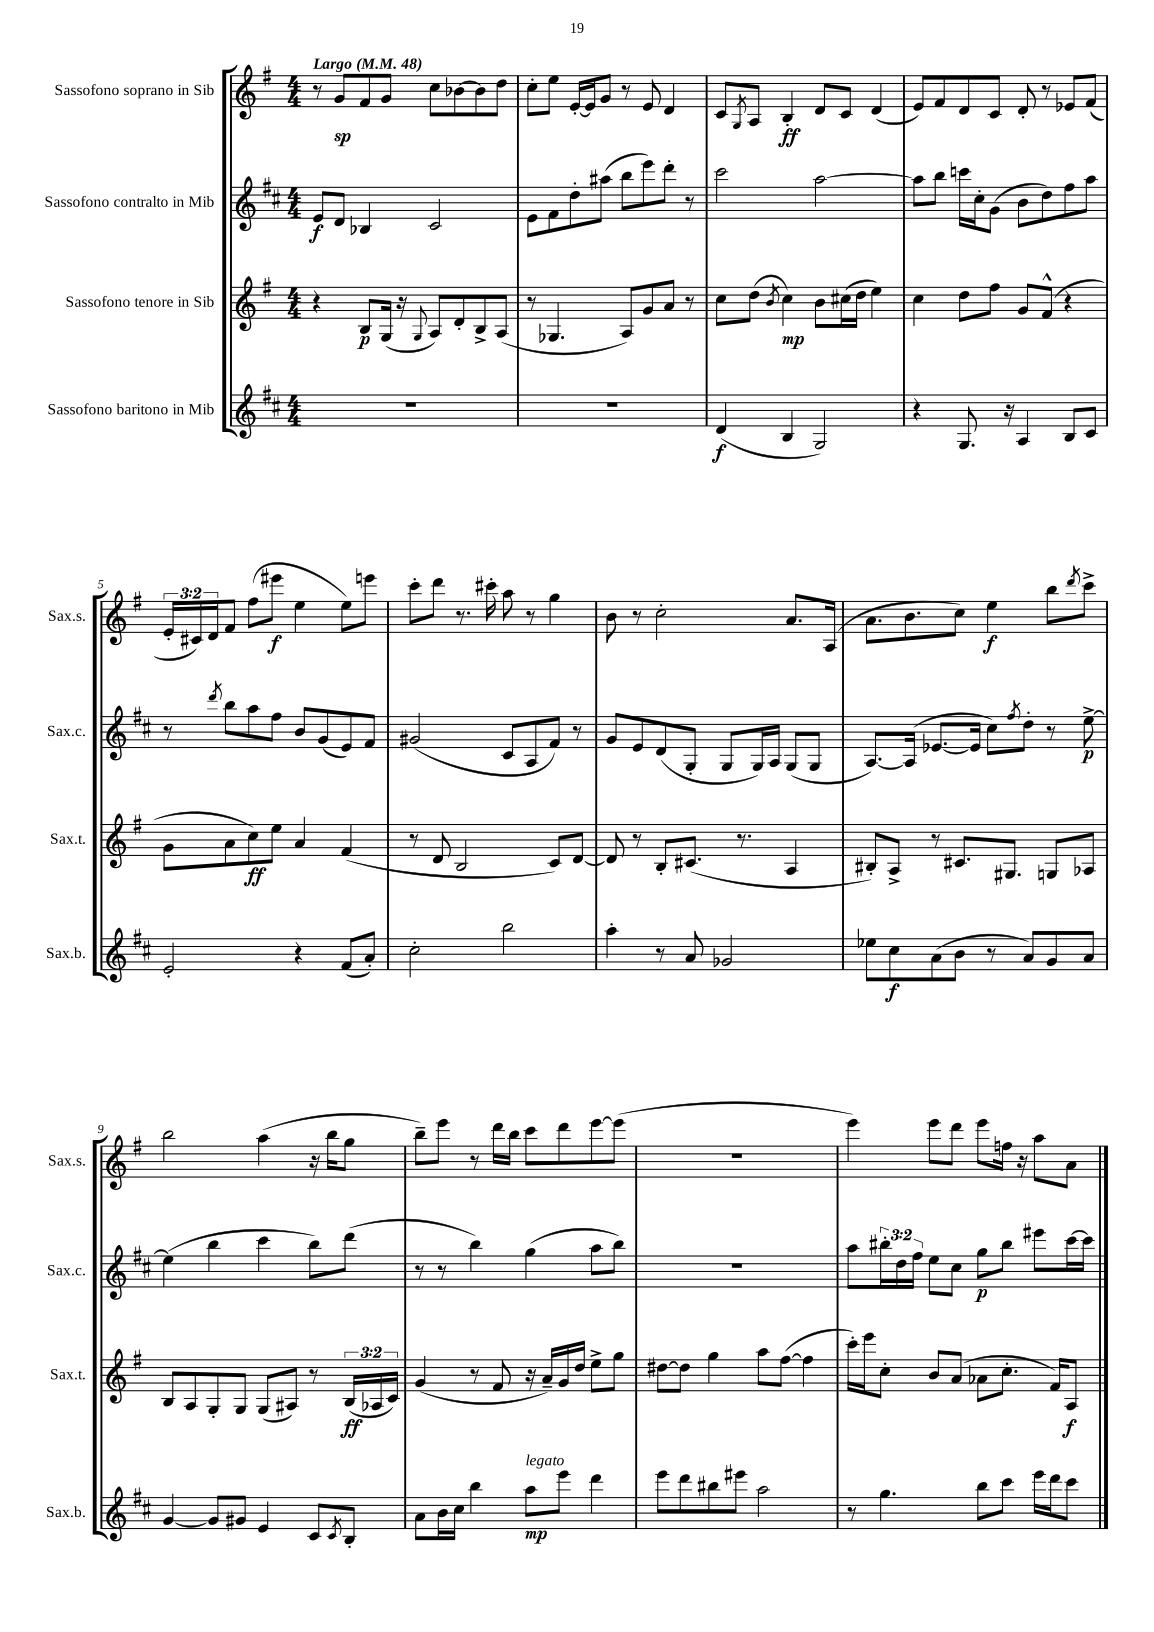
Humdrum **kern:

**kern	**kern	**kern	**kern
*staff4	*staff3	*staff2	*staff1
*clefG2	*clefG2	*clefG2	*clefG2
*k[f#c#]	*k[f#]	*k[f#c#]	*k[f#]
*M4/4	*M4/4	*M4/4	*M4/4
*MM48	*MM48	*MM48	*MM48
1r	4r	8e/L	8r
.	.	8d/J	8g/L
.	8B/L	4B-/	8f#/
.	(16G/Jk	.	8g/J
.	16r	.	.
.	8qqG/	.	.
.	8A/L)	2c#/	8cc\L
.	8d'/	.	[8b-\
.	8B^/	.	8b-\]
.	(8A/J	.	8dd\J
=	=	=	=
1r	8r	8e\L	8cc'\L
.	4.G-/	8f#\	8ee\J
.	.	8dd'\	[16e'/LL
.	.	.	16e/]J
.	.	(8aa#\J	8g/J
.	8A/L)	8bb\L	8r
.	8g/	8eee\)	8e/
.	8a/J	8ddd'\J	4d/
.	8r	8r	.
=	=	=	=
(4d/	8cc\L	2ccc#\	8c/L
.	.	.	8qG/
.	(8dd\J	.	8A/J
.	8qb/	.	.
4B/	4cc\)	.	4B'/
2G/)	8b\L	[2aa\	8d/L
.	(16cc#\L	.	8c/J
.	16dd\JJ	.	.
.	4ee\)	.	(4d/
=	=	=	=
4r	4cc\	8aa\]L	8e/L)
.	.	8bb\J	8f#/
8.G/	8dd\L	16ccc\LL	8d/
.	.	16cc#'\J	.
.	8ff#\J	(8g\J	8c/J
16r	.	.	.
4A/	8g/L	8b\L	8d'/
.	(8f#^^/J	8dd\)	8r
8B/L	4r	8ff#\	8e-/L
8c#/J	.	8aa\J	(8f#/J
=	=	=	=
2e'/	8g\L	8r	24e'/LL
.	.	.	24c#/)
.	.	.	24d/J
.	.	8qddd/	.
.	8a\	8bb\L	8f#/J
.	8cc\)	8aa\	(8ff#\L
.	8ee\J	8ff#\J	8eee#\J
4r	4a/	8b/L	4ee\
.	.	(8g/	.
(8f#/L	(4f#/	8e/)	8ee\L)
8a'/J)	.	8f#/J	8eee\J
=	=	=	=
2cc#'\	8r	(2g#/	8ccc'\L
.	8d/	.	8ddd\J
.	2B/	.	8.r
.	.	.	16ccc#'\
2bb\	.	8c#/L	8aa\
.	.	8A/	8r
.	8c/L)	8f#/J)	4gg\
.	[8d/J	8r	.
=	=	=	=
4aa'\	8d/]	8g/L	8b\
.	8r	8e/	8r
8r	8B'/L	(8d/	2cc'\
8a/	(8.c#/J	8G'/J	.
2g-/	.	8G/L	.
.	8.r	.	.
.	.	16G/L)	.
.	.	16A/JJ	.
.	4A/	(8G/L	8.a/L
.	.	8G/J	.
.	.	.	(16A/Jk
=	=	=	=
8ee-\L	8B#'/L)	[8.A/L)	8.a\L
8cc#\	8A^/J	.	.
.	.	(16A/]Jk	8.b\
(8a\	8r	[8.e-/L	.
8b\J	8.c#/L	.	8cc\J)
.	.	16e-/]Jk	.
8r	.	8cc#\L)	4ee\
.	8.G#/J	.	.
.	.	8qff#/	.
8a/L)	.	8dd'\J	.
8g/	8G/L	8r	8bb\L
.	.	.	8qddd/
8a/J	8A-/J	[8ee^\	8ccc^\J
=	=	=	=
[4g/	8B/L	(4ee\]	2bb\
.	8A/	.	.
8g/]L	8G'/	4bb\	.
8g#/J	8G/J	.	.
4e/	(8G/L	4ccc#\	(4aa\
.	8A#/J)	.	.
8c#/L	8r	8bb\L)	16r
.	.	.	16bb\LK
8qc#/	.	.	.
8B'/J	(24B/LL	(8ddd\J	8gg\J
.	24A-/	.	.
.	24c/JJ)	.	.
=	=	=	=
8a\L	(4g/	8r	8bb~\L)
16b\L	.	8r	8eee\J
16cc#\JJ	.	.	.
4bb\	8r	4bb\)	8r
.	8f#/	.	16ddd\LL
.	.	.	16bb\JJ
8aa\L	16r	(4gg\	8ccc\L
.	16a~/LL)	.	.
8eee\J	16g/	.	8ddd\
.	16dd/JJ	.	.
4ddd\	8ee^\L	8aa\L	[8eee\
.	8gg\J	8bb\J)	(8eee\]J
=	=	=	=
8eee\L	[8dd#\L	1r	1r
8ddd\	8dd#\]J	.	.
8bb#\	4gg\	.	.
8eee#\J	.	.	.
2aa\	8aa\L	.	.
.	([8ff#\J	.	.
.	4ff#\]	.	.
=	=	=	=
8r	16ccc'\LL)	8aa\L	4eee\)
.	16eee\J	.	.
4.gg\	8cc'\J	24bb#'\L	.
.	.	24dd\	.
.	.	24ff#\JJ	.
.	8b/L	8ee\L	8eee\L
.	(8a/J	8cc#\J	8ddd\J
8bb\L	8a-\L	8gg\L	8eee\L
8ccc#\J	8.cc'\J	8bb#\J	16ff\Jk
.	.	.	16r
16eee\LL	.	8eee#\L	8aa\L
16ddd\J	16f#/LK)	.	.
8ccc#\J	8A/J	[16ccc#\L	8a\J
.	.	16ccc#\]JJ	.
==	==	==	==
*-	*-	*-	*-
